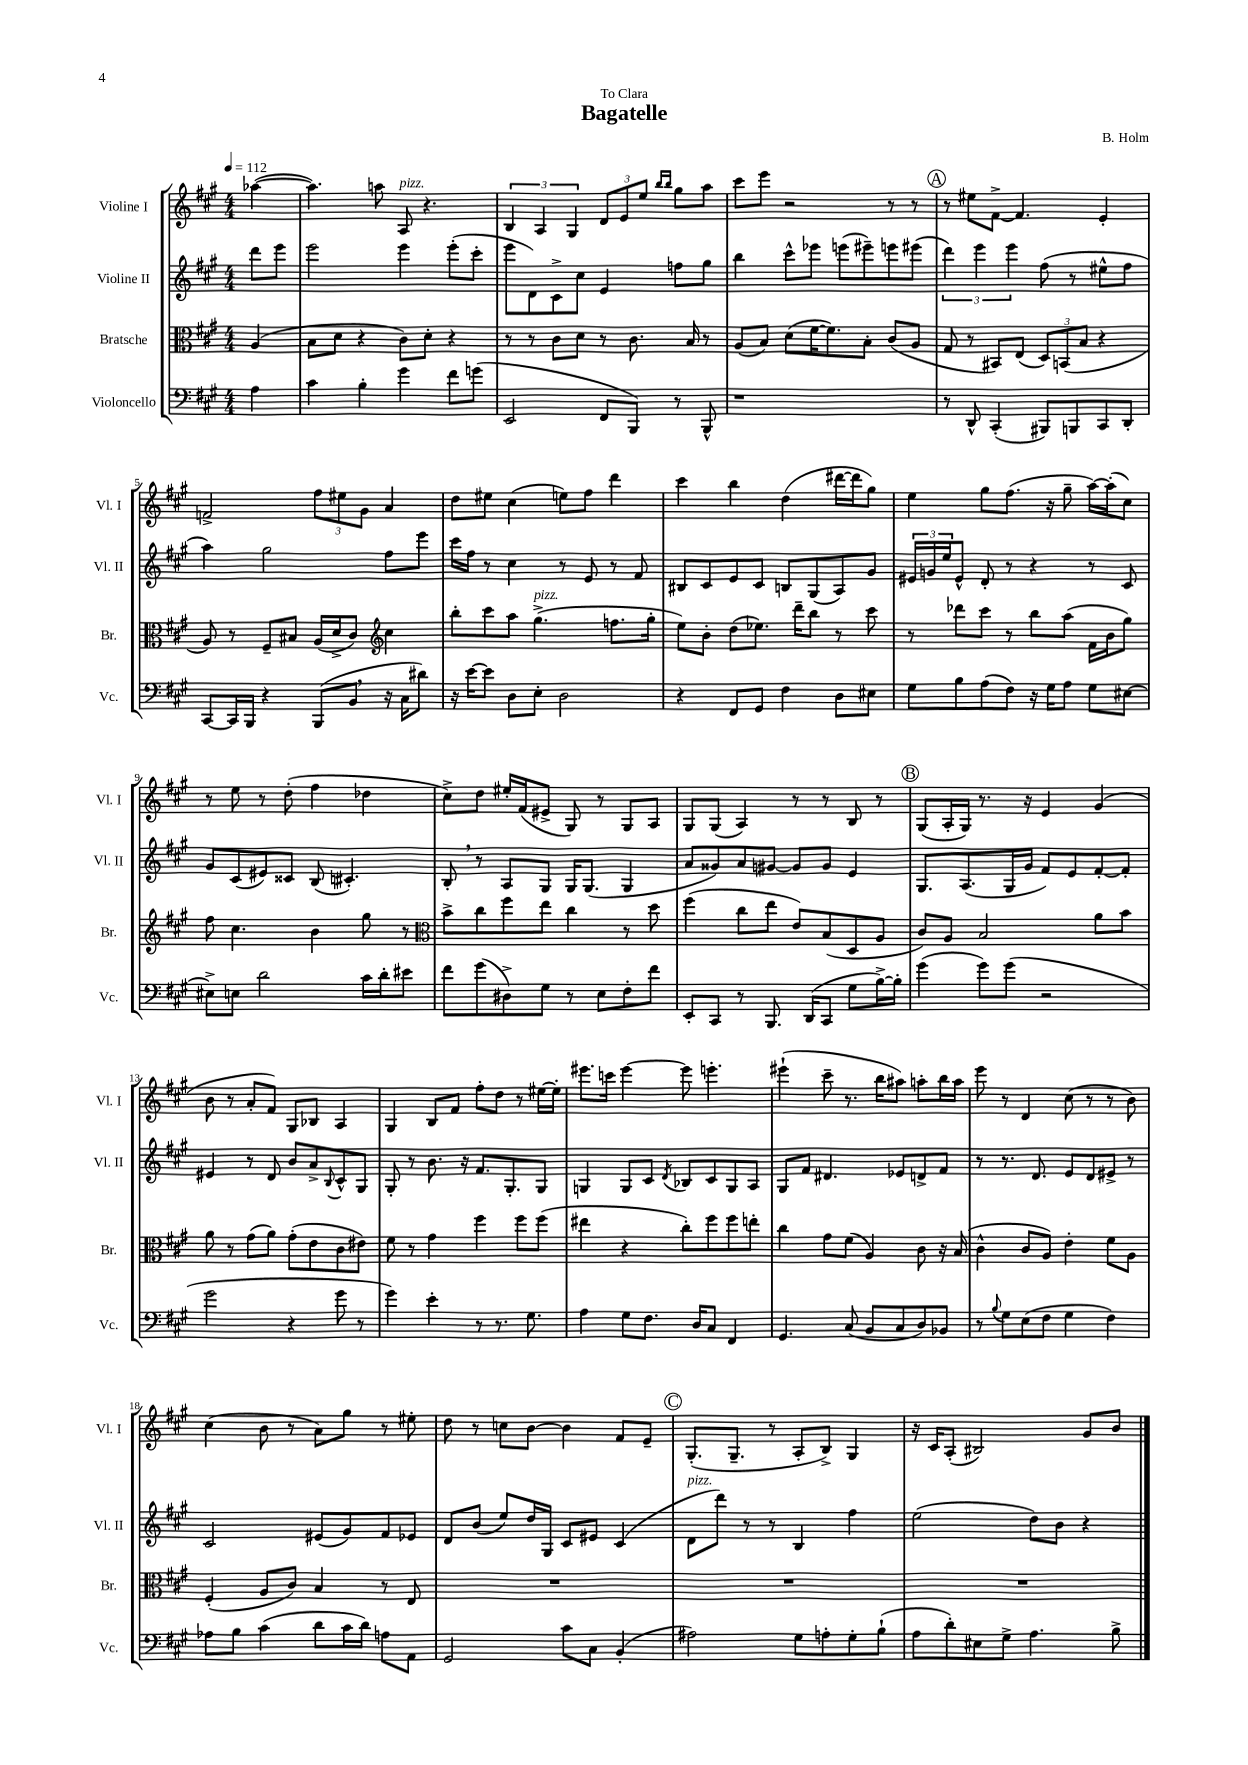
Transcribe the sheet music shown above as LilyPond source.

\header { title = "Bagatelle" composer = "B. Holm" dedication = "To Clara" }
<<
\new StaffGroup <<
\new Staff = "s0" \with { instrumentName = "Violine I" shortInstrumentName = "Vl. I" } {
    \clef treble \key a \major \numericTimeSignature \time 4/4 \partial 4 \tempo 4 = 112
    aes''4~( |
    aes''4.) a''8 a8^\markup { \italic "pizz." } r4. |
    \tuplet 3/2 { b4 a4 gis4 } \tuplet 3/2 { d'8 e'8 e''8 } \grace { b''16 b''16 } gis''8 a''8 |
    cis'''8 e'''8 r2 r8 r8 |
    \mark \markup { \circle "A" } r8 eis''8 fis'8~-> fis'4. e'4-. |
    f'2-> \tuplet 3/2 { fis''8 eis''8 gis'8 } a'4 |
    d''8 eis''8 cis''4( e''8) fis''8 d'''4 |
    cis'''4 b''4 d''4( dis'''16~ dis'''16 gis''8) |
    e''4 gis''8 fis''8.( r16 gis''8-- a''16~) a''16-.( cis''8) |
    r8 e''8 r8 d''8-.( fis''4 des''4 |
    cis''8->) d''8 eis''16-. fis'16( eis'8-> gis8) r8 gis8 a8 |
    gis8 gis8( a4) r8 r8 b8 r8 |
    \mark \markup { \circle "B" } gis8( a16-. gis16) r8. r16 e'4 gis'4( |
    b'8 r8 a'8-. fis'8) gis8 bes8 a4 |
    gis4 b8 fis'8 fis''8-. d''8 r8 eis''16~ eis''16-. |
    eis'''8. c'''16 eis'''4~ eis'''8 e'''4.-. |
    eis'''4-!( cis'''8-- r8. b''16 ais''8) a''8-. b''16 a''16 |
    e'''8 r8 d'4 cis''8( r8 r8 b'8) |
    cis''4( b'8 r8 a'8) gis''8 r8 eis''8-. |
    d''8 r8 c''8 b'8~ b'4 fis'8 e'8-- |
    \mark \markup { \circle "C" } gis8.-.( gis8.-- r8 a8-. b8->) gis4 |
    r16 cis'16 a8-.( bis2) gis'8 b'8 \bar "|." |
}
\new Staff = "s1" \with { instrumentName = "Violine II" shortInstrumentName = "Vl. II" } {
    \clef treble \key a \major \numericTimeSignature \time 4/4 \partial 4
    d'''8 e'''8 |
    e'''2 e'''4 e'''8-.( cis'''8-. |
    e'''8 d'8) cis'8-> cis''8 e'4 f''8 gis''8 |
    b''4 cis'''8-^ ees'''8 e'''8( eis'''8--) e'''8 eis'''8( |
    \mark \markup { \circle "A" } \tuplet 3/2 { d'''4) e'''4 e'''4 } fis''8( r8 eis''8-^ fis''8 |
    a''4) gis''2 fis''8 e'''8 |
    cis'''16 fis''16 r8 cis''4 r8 e'8 r8 fis'8 |
    bis8 cis'8 e'8 cis'8 b8 gis8( a8) gis'8 |
    \tuplet 3/2 { eis'16 g'16 e''16 } eis'8-^ d'8-. r8 r4 r8 cis'8 |
    gis'8 cis'8( eis'8) cisis'8 b8( cis'4.-.) |
    b8-. \breathe r8 a8 gis8 gis16 gis8.( gis4 |
    a'8 gisis'8) a'8 gis'8~ gis'8 gis'8 e'4 |
    \mark \markup { \circle "B" } gis8. a8.( gis16 gis'16 fis'8) e'8 fis'8~-. fis'8-. |
    eis'4 r8 d'8 b'8 a'8-> \appoggiatura { b8 } cis'8-^ gis8 |
    gis8-. r8 b'8. r16 fis'8. gis8.-. gis8 |
    g4 g8 cis'8 \acciaccatura { d'8 } bes8 cis'8 g8 a8 |
    gis8 fis'8 dis'4. ees'8 d'8-> fis'8 |
    r8 r8. d'8. e'8 d'8 eis'8-> r8 |
    cis'2 eis'8( gis'8) fis'8 ees'8 |
    d'8 b'8( e''8) d''16 gis16 cis'8 eis'8 cis'4( |
    \mark \markup { \circle "C" } d'8^\markup { \italic "pizz." } d'''8) r8 r8 b4 fis''4 |
    e''2( d''8) b'8 r4 \bar "|." |
}
\new Staff = "s2" \with { instrumentName = "Bratsche" shortInstrumentName = "Br." } {
    \clef alto \key a \major \numericTimeSignature \time 4/4 \partial 4
    a4( |
    b8 d'8 r4 cis'8) d'8-. r4 |
    r8 r8 cis'8 d'8 r8 cis'8. b16 r8 |
    a8( b8) d'8( fis'16~ fis'8.) b8-. cis'8( a8 |
    \mark \markup { \circle "A" } gis8 r8 bis,8) e8( \tuplet 3/2 { d8) b,8( b8 } r4 |
    a8) r8 fis8-- bis8 a16( d'16-> cis'8) \clef treble cis''4 |
    b''8-. cis'''8 a''8 gis''4.->^\markup { \italic "pizz." }( f''8. gis''16-. |
    e''8) b'8-. d''8( ees''8.) d'''16-- b''8 r8 cis'''8 |
    r8 des'''8 cis'''8 r8 b''8 a''8( fis'16 b'16 gis''8) |
    fis''8 cis''4. b'4 gis''8 r8 |
    \clef alto b'8-> cis''8 fis''8 e''8 cis''4 r8 d''8 |
    fis''4( cis''8 e''8 e'8) b8( d8 a8 |
    \mark \markup { \circle "B" } cis'8) a8 b2 a'8 b'8 |
    a'8 r8 gis'8( a'8) gis'8-.( e'8 cis'8 eis'8) |
    fis'8 r8 gis'4 fis''4 fis''8 fis''8( |
    eis''4 r4 cis''8-.) fis''8 fis''8 e''8-. |
    cis''4 gis'8 fis'8( a4) cis'8 r16 b16( |
    cis'4-^ cis'8 a8) e'4-. fis'8 a8 |
    fis4-.( a8 cis'8) b4 r8 e8 |
    R1 |
    \mark \markup { \circle "C" } R1 |
    R1 \bar "|." |
}
\new Staff = "s3" \with { instrumentName = "Violoncello" shortInstrumentName = "Vc." } {
    \clef bass \key a \major \numericTimeSignature \time 4/4 \partial 4
    a4 |
    cis'4 b4-. gis'4 fis'8 g'8( |
    e,2 fis,8 b,,8) r8 b,,8-^ |
    r1 |
    \mark \markup { \circle "A" } r8 d,8-^ cis,4-.( bis,,8) b,,8 cis,8 d,8-. |
    cis,8~ cis,16 b,,16 r4 b,,8( b,8 \breathe r16 cis16 dis'8) |
    r16 e'16~ e'8 d8 e8-. d2 |
    r4 fis,8 gis,8 fis4 d8 eis8 |
    gis8 b8 a8( fis8) r16 gis16 a8 gis8 eis8~ |
    eis8-> e8 d'2 cis'16 d'16-. eis'8 |
    fis'8 gis'8( dis8->) gis8 r8 e8 fis8-. fis'8 |
    e,8-. cis,8 r8 b,,8. d,16( cis,8 gis8 b16~->) b16-. |
    \mark \markup { \circle "B" } gis'4( gis'8) gis'8( r2 |
    gis'2 r4 gis'8 r8 |
    gis'4) e'4-. r8 r8. gis8. |
    a4 gis8 fis8. d16 cis8 fis,4 |
    gis,4. cis8( b,8 cis8 d8) bes,8 |
    r8 \appoggiatura { b8 } gis8 e8( fis8 gis4 fis4) |
    aes8 b8 cis'4( d'8 cis'16 d'16) a8 a,8 |
    gis,2 cis'8 cis8 b,4-.( |
    \mark \markup { \circle "C" } ais2) gis8 a8-. gis8-. b8-!( |
    a8 d'8-.) eis8 gis8-> a4. b8-> \bar "|." |
}
>>
>>
